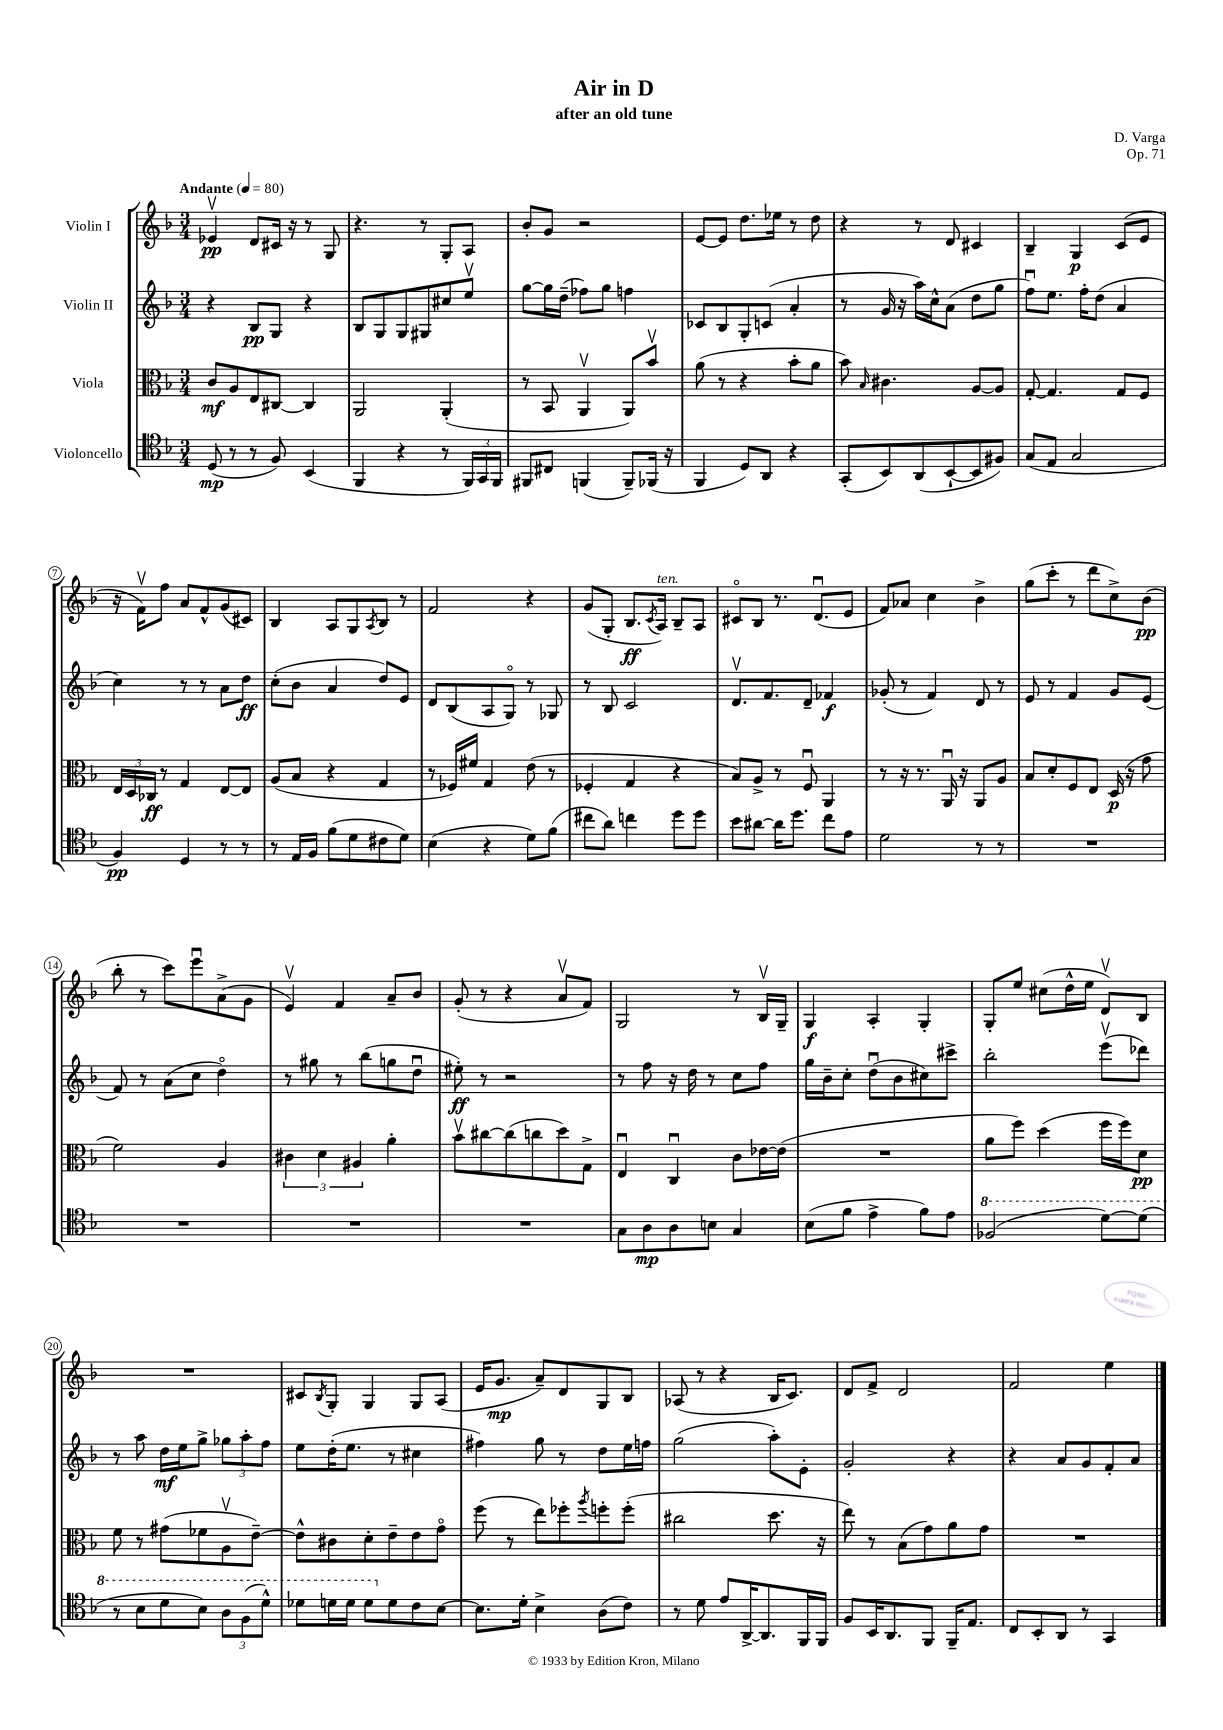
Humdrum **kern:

**kern	**kern	**kern	**kern
*staff4	*staff3	*staff2	*staff1
*clefC4	*clefC3	*clefG2	*clefG2
*k[b-]	*k[b-]	*k[b-]	*k[b-]
*M3/4	*M3/4	*M3/4	*M3/4
*MM80	*MM80	*MM80	*MM80
(8D/	8c/L	4r	4e-v/
8r	8A/	.	.
8r	8E/	8B-/L	8d/L
8F/)	[8C#/J	8G/J	16c#/Jk
.	.	.	16r
(4BB-/	4C#/]	4r	8r
.	.	.	8G/
=	=	=	=
4FF/	2AA/	8B-/L	4.r
.	.	8G/	.
4r	.	8G/	.
.	.	8G#/	8r
8r	(4AA'/	8cc#/	8G'/L
24FF/LL)	.	8eev/J	8A/J
24GG/	.	.	.
24FF/JJ	.	.	.
=	=	=	=
8FF#/L	8r	[8gg\L	8b-'/L
8C#/J	8BB-/	16gg\]L	8g/J
.	.	(16dd~\JJ	.
(4FF/	4AAv/	8ff-\L)	2r
.	.	8gg\J	.
8FF~/L)	8AA/L)	4ff\	.
(16FF-/Jk	8b-v/J	.	.
16r	.	.	.
=	=	=	=
4FF/	(8a\	8c-/L	[8e/L
.	8r	8B-/	8e/]J
8D/L)	4r	8G'/	8.dd\L
8AA/J	.	(8c/J	.
.	.	.	16ee-\Jk
4r	8b-'\L	4a'/	8r
.	8a\J	.	8dd\
=	=	=	=
(8GG'/L	8b-\)	8r	4r
.	16qqB-/	.	.
8BB-/)	4.c#\	16g/	.
.	.	16r	.
(8AA/	.	16aa\LL)	8r
.	.	16cc^^\J	.
[8BB-`/	.	(8a\J	8d/
8BB-/]	[8A/L	8dd\L	4c#/
8F#/J)	8A/]J	8gg\J	.
=	=	=	=
(8G/L	[8G'/	8ffu\L)	4B-~/
8E/J	4.G/]	8.ee\J	.
2G/	.	.	4G/
.	.	16ff'\LK	.
.	.	(8dd\J	.
.	8G/L	4a/	(8c/L
.	8F/J	.	8e/J
=	=	=	=
4F/)	24E/LL	4cc\)	16r
.	24D/	.	.
.	.	.	16fv\LK)
.	24C-/JJ	.	.
.	8r	.	8ff\J
4D/	4G/	8r	8a/L
.	.	8r	8f^^/
8r	[8E/L	8a\L	(8g/
8r	8E/]J	8dd\J	8c#/J)
=	=	=	=
8r	(8A/L	(8cc'\L	4B-/
16E/LL	8B-/J	8b-\J	.
16F/JJ	.	.	.
(8f\L	4r	4a/	8A/L
8d\	.	.	8G/
.	.	.	8qA/
8c#\	4G/	8dd/L)	8B-/J
8d\J)	.	8e/J	8r
=	=	=	=
(4B-\	8r	8d/L	2f/
.	16F-/LL)	(8B-/	.
.	16f#/JJ	.	.
4r	4G/	8A/	.
.	.	8Go/J)	.
8d\L)	(8e\	8r	4r
(8f\J	8r	8G-/	.
=	=	=	=
8cc#\L	4F-'/	8r	(8g/L
8a\J)	.	8B-/	8G'/J
4cc\	4G/	2c/	8.B-/L
.	.	.	8qc/
.	.	.	16A/Jk)
8dd\L	4r	.	8B-~/L
8dd\J	.	.	8A/J
=	=	=	=
8b-\L	8B-/L)	8.dv/L	8c#o/L
[8a#\J	8A^/J	.	8B-/J
.	.	8.f/	.
16a#\]LK	8r	.	8.r
8.dd\J	.	.	.
.	8Fu/	8d~/J	.
.	.	.	(8.du/L
8cc\L	4AA/	4f-/	.
8e\J	.	.	8e/J
=	=	=	=
2d\	8r	(8g-'/	8f/L)
.	16r	8r	8a-/J
.	8.r	.	.
.	.	4f/)	4cc\
.	16AAu/	.	.
.	16r	.	.
8r	8AA/L	8d/	4b-^\
8r	8A/J	8r	.
=	=	=	=
2.r	8B-/L	8e/	(8gg\L
.	8d'/	8r	8ccc'\J
.	8F/	4f/	8r
.	8E/J	.	8ddd\L
.	(16D/	8g/L	8cc^\)
.	16r	.	.
.	8g\	(8e/J	(8b-\J
=	=	=	=
2.r	2f\)	8f/)	8bb-'\
.	.	8r	8r
.	.	(8a\L	8ccc\L)
.	.	8cc\J	8eeeu\
.	4A/	4ddo\)	(8a^\
.	.	.	8g\J
=	=	=	=
2.r	6c#\	8r	4ev/)
.	.	8gg#\	.
.	6d\	.	.
.	.	8r	4f/
.	6A#/	.	.
.	.	(8bb-\L	.
.	4a'\	8gg\	8a~/L
.	.	8ddu\J	8b-/J
=	=	=	=
2.r	8b-v\L	8ee#'\)	(8g'/
.	[8cc#\	8r	8r
.	(8cc#\]	2r	4r
.	8cc\	.	.
.	8dd\)	.	8av/L
.	8G^\J	.	8f/J)
=	=	=	=
8G\L	4Eu/	8r	2G/
8A\	.	8ff\	.
8A\	4Cu/	16r	.
.	.	16dd\	.
8B\J	.	8r	.
4G/	8c\L	8cc\L	8r
.	[16e-\L	8ff\J	16B-v/LL
.	(16e-\]JJ	.	16G~/JJ
=	=	=	=
(8B-\L	2.r	16gg\LL	4G/
.	.	16b-~\J	.
8f\J	.	8cc'\J	.
4e^\	.	(8ddu\L	4A'/
.	.	8b-\	.
8f\L)	.	8cc#\)	4G'/
8e\J	.	8ccc#^\J	.
=	=	=	=
(2f-/	8a\L	2bb-'\	8G'/L
.	8ff\J)	.	8ee/J
.	(4dd\	.	(8cc#\L
.	.	.	16dd^^\L
.	.	.	16ee\JJ
[8dd\L)	16ff\LL	(8eeev\L	8dv/L)
.	16ff\J)	.	.
(8dd\]J	8d\J	8ddd-\J)	8B-/J
=	=	=	=
8r	8f\	8r	2.r
8b-\L	8r	8aa\	.
8dd\	(8g#\L	16dd\LL	.
.	.	16ee\J	.
8b-\J)	8f-\	8gg^\J	.
12a\L	8Av\	12gg-\L	.
(12f\	.	12aa'\	.
.	[8e~\J)	.	.
12dd^^\J)	.	12ff\J	.
=	=	=	=
8dd-\L	8e^^\]L	8ee\L	8c#/L
.	.	.	8qB-/
16dd\L	8c#\	(16dd'\K	8G'/J
16dd\JJ	.	8.ee\J	.
8dd\L	8d'\	.	4G/
8d\	8e~\	8r	.
8c\	8e\	4cc#\	8G/L
[8B-\J	8go\J	.	(8A/J
=	=	=	=
8.B-\]L	(8ff\	4ff#\)	16e/LK
.	.	.	8.g/J
.	8r	.	.
16d'\Jk	.	.	.
4B-^\	8ee\L)	8gg\	8a~/L)
.	8ff-'\	8r	8d/
.	8qaa/	.	.
(8A\L	8ff'\	8dd\L	8G/
8c\J)	(8ff'\J	16ee\L	8B-/J
.	.	16ff\JJ	.
=	=	=	=
8r	2cc#\	(2gg\	(8A-/
8d\	.	.	8r
8e/L	.	.	4r
[16AA^/K	.	.	.
8.AA/]	.	.	.
.	8.dd\	8aa'\L)	16B-/LK
.	.	.	8.c/J)
16FF/L	.	8e'\J	.
16FF/JJ	16r	.	.
=	=	=	=
8F/L	8ee\)	2g'/	8d/L
16BB-/K	8r	.	8f^/J
8.AA/	.	.	.
.	(8B-\L	.	2d/
8FF/J	8g\)	.	.
16FF~/LK	8a\	4r	.
8.E/J	.	.	.
.	8g\J	.	.
=	=	=	=
8C/L	2.r	4r	2f/
8BB-'/	.	.	.
8AA/J	.	8a/L	.
8r	.	8g/	.
4GG/	.	8f'/	4ee\
.	.	8a/J	.
==	==	==	==
*-	*-	*-	*-
